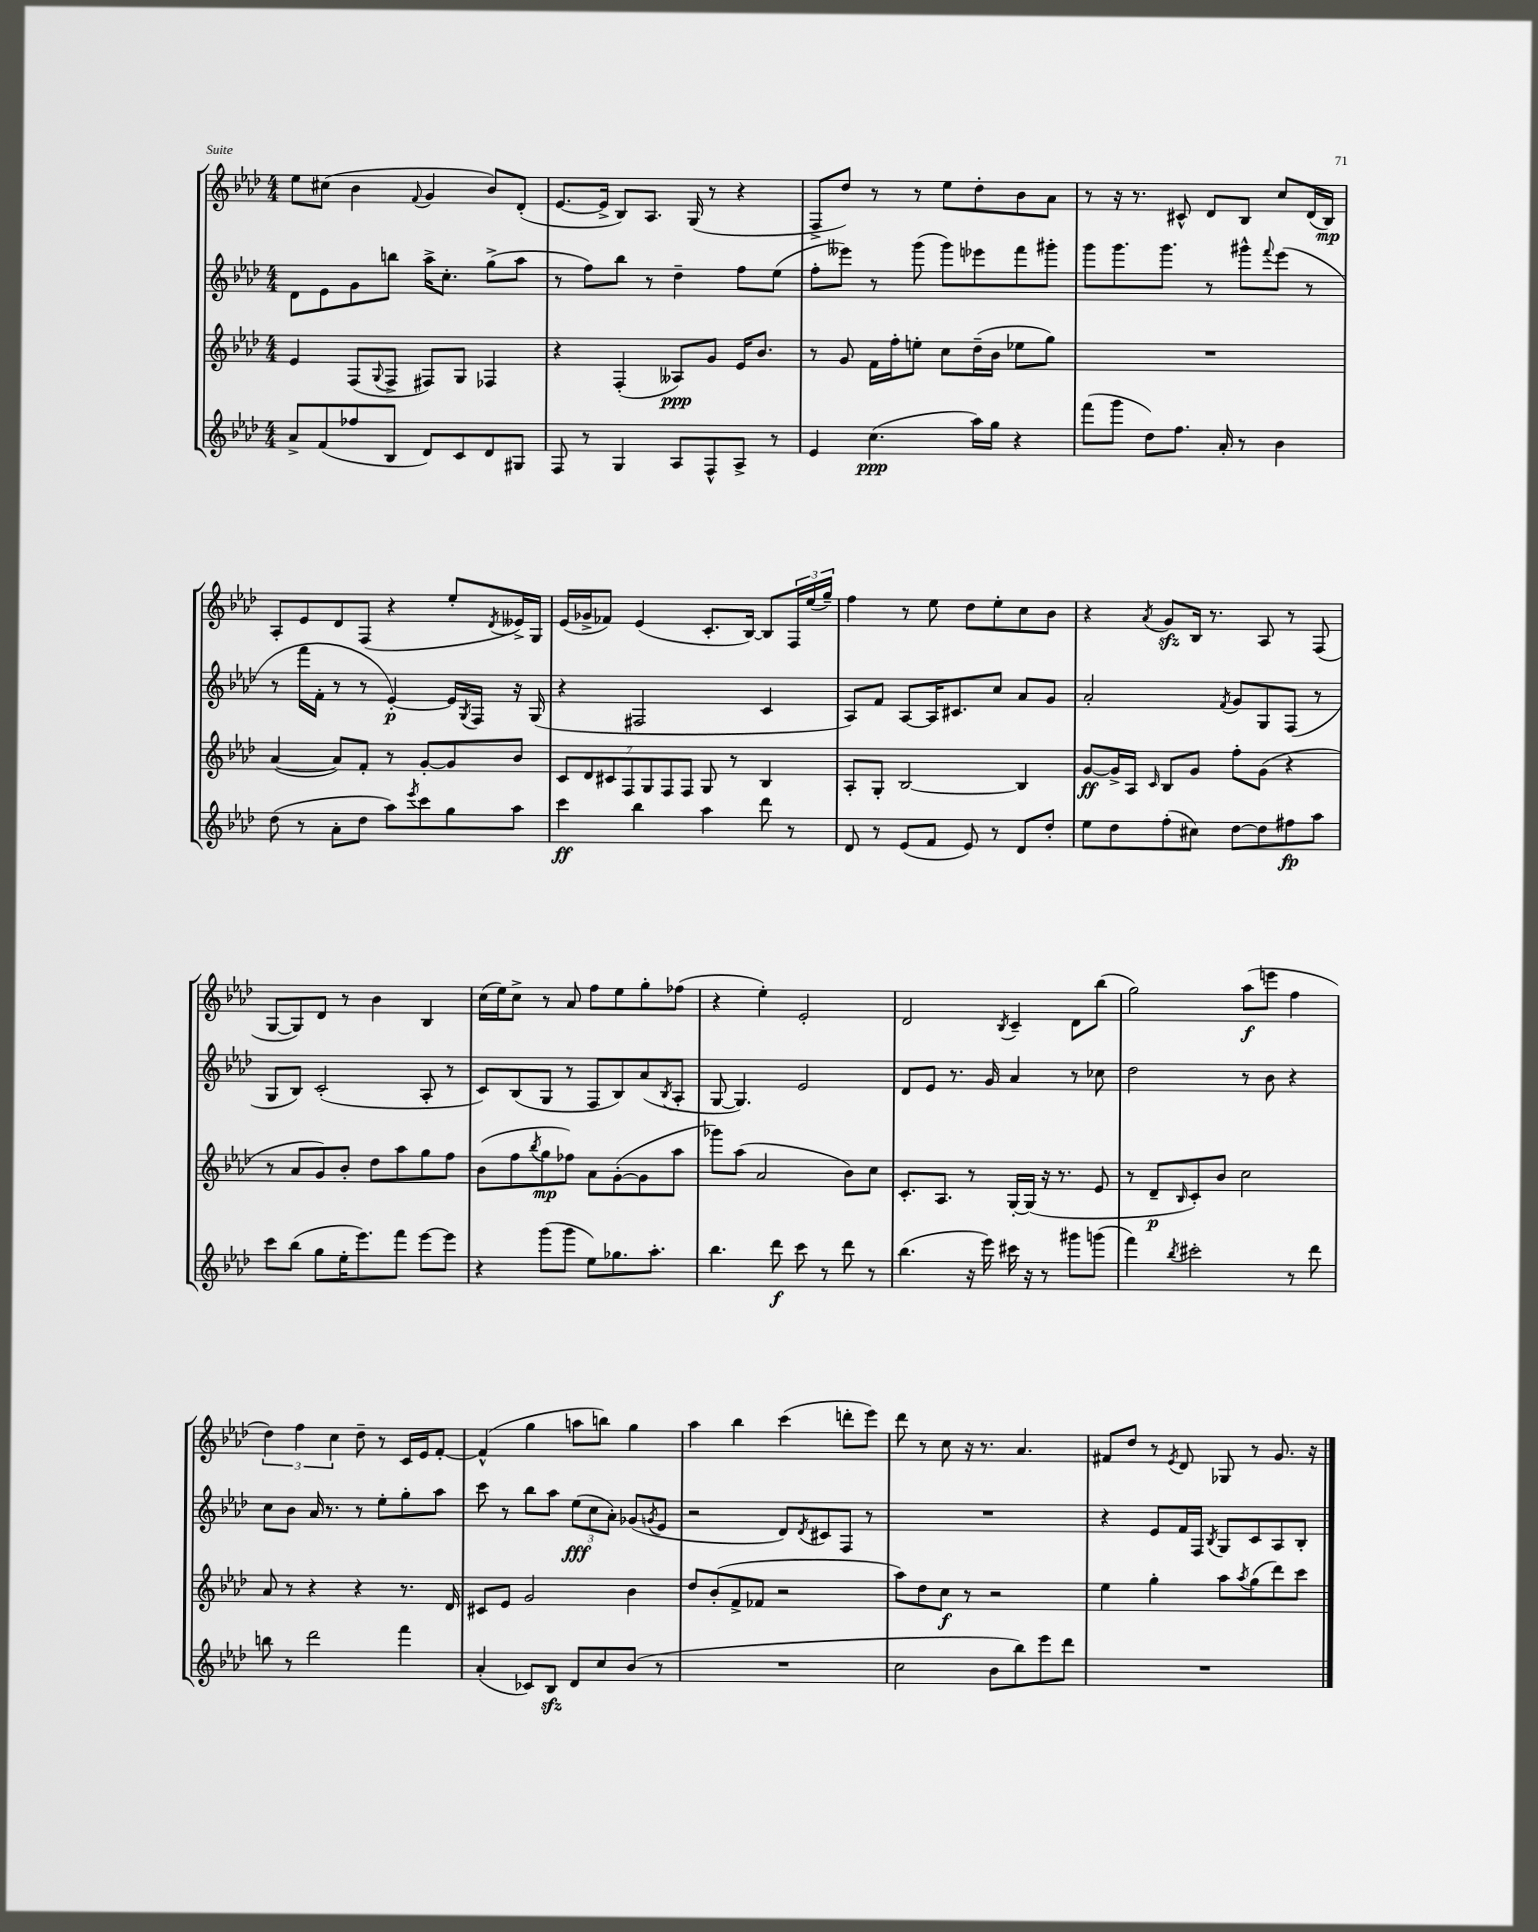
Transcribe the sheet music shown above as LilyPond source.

<<
\new StaffGroup <<
\new Staff = "s0" {
    \clef treble \key aes \major \numericTimeSignature \time 4/4
    ees''8 cis''8( bes'4 \appoggiatura { f'8 } g'4 bes'8) des'8-.( |
    ees'8.~ ees'16-> bes8) aes8. g16( r8 r4 |
    f8-> des''8) r8 r8 ees''8 des''8-. bes'8 aes'8 |
    r8 r16 r8. cis'8-^ des'8 bes8 c''8 des'16( bes16\mp) |
    aes8-. ees'8 des'8 f8( r4 ees''8-. \acciaccatura { des'8 } eeses'16->) g16 |
    ees'16( ges'16-> fes'8) ees'4( c'8.-. bes16~) bes8 \tuplet 3/2 { f16 ees''16( g''16--) } |
    f''4 r8 ees''8 des''8 ees''8-. c''8 bes'8 |
    r4 \acciaccatura { aes'8 } g'8\sfz bes16 r8. aes8 r8 f8( |
    g8~ g8) des'8 r8 bes'4 bes4 |
    c''16( ees''16) c''8-> r8 aes'8 f''8 ees''8 g''8-. fes''8( |
    r4 ees''4-.) ees'2-. |
    des'2 \acciaccatura { bes8 } c'4-- des'8 bes''8( |
    g''2) aes''8\f( e'''8 f''4 |
    \tuplet 3/2 { des''4) f''4 c''4 } des''8-- r8 c'16 ees'16 f'8~-. |
    f'4-^( g''4 a''8 b''8) g''4 |
    aes''4 bes''4 c'''4( d'''8-. ees'''8) |
    des'''8 r8 c''8 r16 r8. aes'4. |
    fis'8 des''8 r8 \acciaccatura { ees'8 } des'8 ges8 r8 g'8. r16 \bar "|." |
}
\new Staff = "s1" {
    \clef treble \key aes \major \numericTimeSignature \time 4/4
    des'8 ees'8 g'8 b''8 aes''16-> c''8.-. g''8->( aes''8 |
    r8 f''8) bes''8 r8 des''4-- f''8 ees''8( |
    f''8-. eeses'''8) r8 g'''8( g'''8) ees'''8 f'''8 gis'''8-. |
    g'''8 g'''8. g'''8. r8 gis'''8-^ \appoggiatura { f'''8 } ees'''8( r8 |
    r8 f'''16 f'16-. r8 r8 ees'4~-.\p) ees'16 \acciaccatura { g8 } f16 r16 g16( |
    r4 fis2 c'4 |
    aes8) f'8 aes8~ aes16 cis'8. c''8 aes'8 g'8 |
    aes'2-. \acciaccatura { f'8 } g'8 g8 f8( r8 |
    g8 bes8) c'2-.( aes8-. r8 |
    c'8) bes8( g8 r8 f8 bes8) aes'8( \acciaccatura { bes8 } aes8-. |
    g8~ g4.) ees'2 |
    des'8 ees'8 r8. g'16 aes'4 r8 ces''8 |
    des''2 r8 bes'8 r4 |
    c''8 bes'8 aes'16 r8. r8 ees''8-. g''8-. aes''8 |
    c'''8 r8 bes''8 aes''8 \tuplet 3/2 { ees''8\fff( c''8 aes'8-.) } ges'8( \acciaccatura { g'8 } ees'8 |
    r2 des'8) \acciaccatura { des'8 } cis'8 f8 r8 |
    R1 |
    r4 ees'8 f'16 f16 \acciaccatura { bes8 } g8 c'8 aes8 bes8-. \bar "|." |
}
\new Staff = "s2" {
    \clef treble \key aes \major \numericTimeSignature \time 4/4
    ees'4 f8( \appoggiatura { g8 } f8-> fis8) g8 fes4 |
    r4 f4-.( aeses8\ppp) g'8 ees'16 bes'8. |
    r8 g'8 f'16 f''16-. e''8-. c''8 des''16--( bes'16 ees''8 g''8) |
    R1 |
    aes'4~( aes'8) f'8-. r8 g'8~-. g'8 bes'8 |
    \tuplet 7/4 { c'8 des'8 cis'8 f8 g8 f8 f8 } g8 r8 bes4 |
    aes8-. g8-. bes2~ bes4 |
    g'8~\ff g'16-> aes16 \grace { c'16 } bes8 g'8 f''8-. g'8( r4 |
    r8 aes'8 g'8) bes'8-. des''8 aes''8 g''8 f''8 |
    bes'8( f''8 \acciaccatura { bes''8 } g''8\mp fes''8) aes'8 g'8~-.( g'8 aes''8 |
    ges'''8) aes''8( aes'2 bes'8) c''8 |
    c'8.-. aes8. r8 g16~-. g16( r16 r8. ees'8 |
    r8 des'8--\p \grace { bes16 } c'8-.) bes'8 c''2 |
    aes'8 r8 r4 r4 r8. des'16 |
    cis'8 ees'8 g'2 bes'4 |
    des''8 bes'8-.( f'8-> fes'8 r2 |
    aes''8) des''8 c''8\f r8 r2 |
    ees''4 g''4-. aes''8 \acciaccatura { aes''8 } g''8( des'''8) c'''8 \bar "|." |
}
\new Staff = "s3" {
    \clef treble \key aes \major \numericTimeSignature \time 4/4
    aes'8-> f'8( fes''8 bes8 des'8) c'8 des'8 gis8 |
    f8 r8 g4 aes8 f8-^ aes8-> r8 |
    ees'4 c''4.\ppp( aes''16) g''16 r4 |
    f'''8( g'''8 des''8) f''8. aes'16-. r8 bes'4 |
    des''8( r8 aes'8-. des''8 aes''8) \acciaccatura { ees'''8 } c'''8 g''8 aes''8 |
    c'''4\ff bes''4 aes''4 des'''8 r8 |
    des'8 r8 ees'8( f'8 ees'8) r8 des'8 des''8-. |
    ees''8 des''8 f''8-.( cis''8) des''8~ des''8 fis''8\fp aes''8 |
    c'''8 bes''8( g''8 ees''16-. ees'''8.) f'''8 ees'''8~ ees'''8 |
    r4 g'''8( g'''8 ees''8) ges''8. aes''8.-. |
    bes''4. des'''8\f c'''8 r8 des'''8 r8 |
    bes''4.( r16 ees'''16) cis'''16 r16 r8 gis'''8 g'''8( |
    f'''4) \acciaccatura { bes''8 } cis'''2-. r8 des'''8 |
    b''8 r8 des'''2 f'''4 |
    aes'4-.( ces'8) bes8\sfz des'8 c''8 bes'8( r8 |
    R1 |
    c''2 bes'8 bes''8) ees'''8 des'''8 |
    R1 \bar "|." |
}
>>
>>
\layout { \context { \Score \remove "Bar_number_engraver" } }
